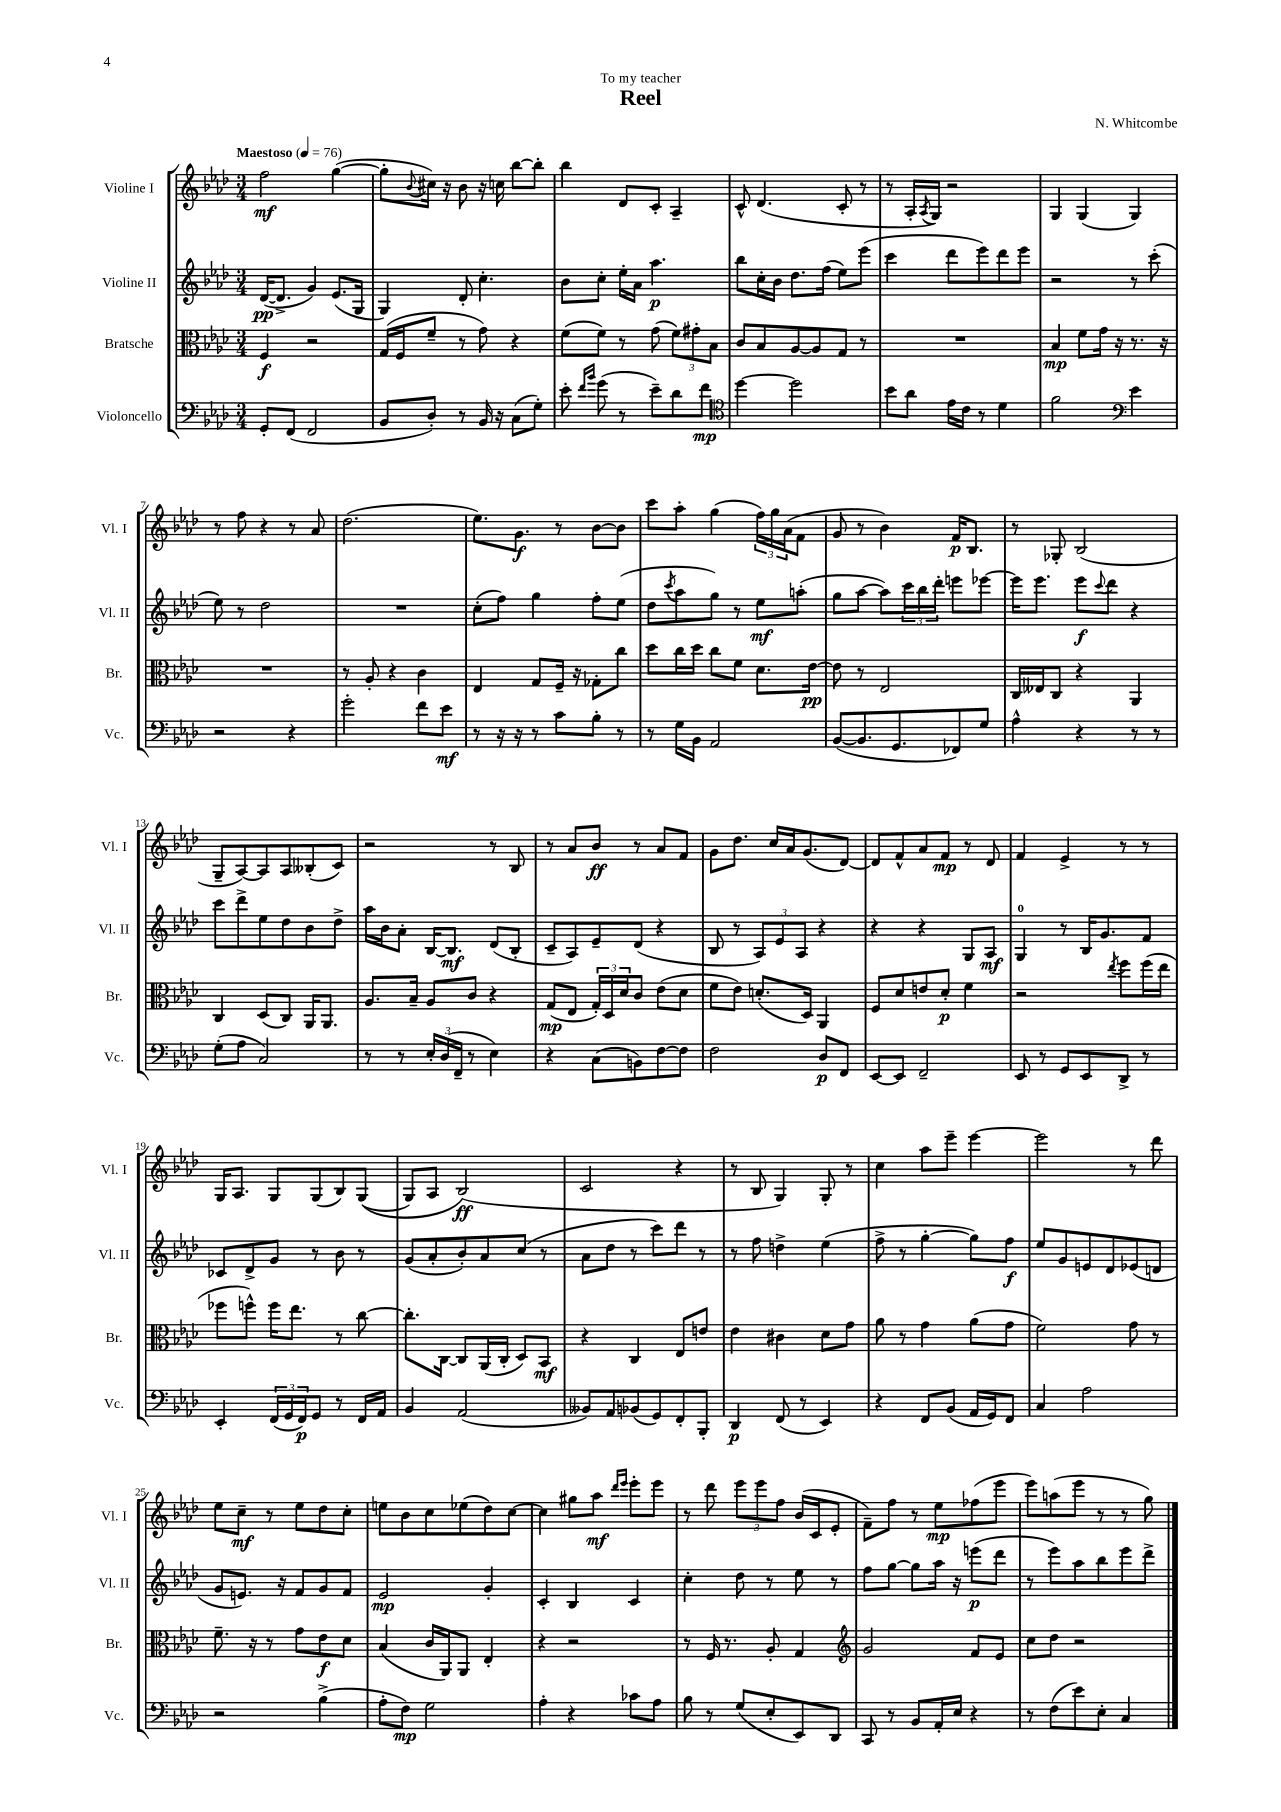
\header { title = "Reel" composer = "N. Whitcombe" dedication = "To my teacher" }
<<
\new StaffGroup <<
\new Staff = "s0" \with { instrumentName = "Violine I" shortInstrumentName = "Vl. I" } {
    \clef treble \key aes \major \numericTimeSignature \time 3/4 \tempo "Maestoso" 4 = 76
    f''2\mf g''4~( |
    g''8-. \appoggiatura { bes'8 } cis''16) r16 bes'8 r16 c''16 bes''8~ bes''8-. |
    bes''4 des'8 c'8-. aes4-- |
    c'8-^ des'4.( c'8-. r8 |
    r8 aes16-. \acciaccatura { aes8 } g16) r2 |
    g4 g4( g4) |
    r8 f''8 r4 r8 aes'8 |
    des''2.( |
    ees''8.) g'8.\f r8 bes'8~ bes'8 |
    c'''8 aes''8-. g''4( \tuplet 3/2 { f''16) g''16 aes'16( } f'8 |
    g'8 r8 bes'4) f'16\p bes8. |
    r8 ges8-. bes2( |
    g8-- aes8~) aes8 aes8 beses8-.( c'8) |
    r2 r8 bes8 |
    r8 aes'8 bes'8\ff r8 aes'8 f'8 |
    g'8 des''8. c''16 aes'16 g'8.( des'8~) |
    des'8 f'8-^ aes'8 f'8\mp r8 des'8 |
    f'4 ees'4-> r8 r8 |
    g16 aes8. g8 g8( bes8) g8(\( |
    g8) aes8 bes2\ff(\) |
    c'2 r4 |
    r8 bes8 g4) g8-. r8 |
    c''4 aes''8 ees'''8-- ees'''4~ |
    ees'''2 r8 des'''8 |
    ees''8 c''8--\mf r8 ees''8 des''8 c''8-. |
    e''8 bes'8 c''8 ees''8( des''8) c''8~ |
    c''4 gis''8 aes''8\mf \grace { des'''16 ees'''16 } ees'''8-. ees'''8 |
    r8 des'''8 \tuplet 3/2 { ees'''8 ees'''8 f''8 } bes'16( c'16 ees'8-. |
    f'8--) f''8 r8 ees''8\mp fes''8( ees'''8 |
    ees'''8) a''8( ees'''8 r8 r8 g''8) \bar "|." |
}
\new Staff = "s1" \with { instrumentName = "Violine II" shortInstrumentName = "Vl. II" } {
    \clef treble \key aes \major \numericTimeSignature \time 3/4
    des'16~\pp( des'8.-> g'4) ees'8.( g16 |
    g4) des'8-. c''4.-. |
    bes'8 c''8-. ees''16-. aes'16 aes''4.\p |
    bes''8 c''16-. bes'16 des''8. f''16( ees''8) ees'''8( |
    c'''4 des'''8 ees'''8) des'''8 ees'''8 |
    r2 r8 c'''8-.( |
    ees''8) r8 des''2 |
    R2. |
    c''8-.( f''8) g''4 f''8-. ees''8( |
    des''8 \acciaccatura { c'''8 } aes''8 g''8) r8 ees''8\mf a''8-.( |
    g''8 aes''8~ aes''8) \tuplet 3/2 { c'''16 bes''16 des'''16-. } e'''8 ees'''8~ |
    ees'''16 ees'''8. ees'''8\f \appoggiatura { c'''8 } des'''8 r4 |
    c'''8 des'''8-> ees''8 des''8 bes'8 des''8-> |
    aes''16 bes'16 aes'8-. bes16~ bes8.\mf des'8( bes8-. |
    c'8-- aes8) ees'8-- des'8( r4 |
    bes8 r8 \tuplet 3/2 { aes8) ees'8 aes8 } r4 |
    r4 r4 g8 aes8\mf |
    g4-0 r8 bes16 g'8. f'8 |
    ces'8 des'8-> g'8 r8 bes'8 r8 |
    g'8( aes'8-. bes'8-.) aes'8 c''8( r8 |
    aes'8 des''8 r8 c'''8) des'''8 r8 |
    r8 f''8 d''4-> ees''4( |
    f''8-> r8 g''4~-. g''8) f''8\f |
    ees''8 g'8 e'8 des'8 ees'8( d'8 |
    g'8 e'8.) r16 f'8 g'8 f'8 |
    ees'2\mp g'4-. |
    c'4-. bes4 c'4 |
    c''4-. des''8 r8 ees''8 r8 |
    f''8 g''8~ g''8 aes''16 r16 e'''8\p( des'''8 |
    r8 ees'''8) aes''8 bes''8 ees'''8 des'''8-> \bar "|." |
}
\new Staff = "s2" \with { instrumentName = "Bratsche" shortInstrumentName = "Br." } {
    \clef alto \key aes \major \numericTimeSignature \time 3/4
    f4\f r2 |
    g16( f16 f'8-- r8 g'8) r4 |
    f'8( f'8) r8 g'8( \tuplet 3/2 { f'8) gis'8-. bes8 } |
    c'8 bes8 aes8~ aes8 g8 r8 |
    R2. |
    bes4\mp f'8 g'16 r16 r8. r16 |
    R2. |
    r8 aes8-. r4 c'4 |
    ees4 g8 f16-- r16 ges8-. c''8 |
    des''8 c''16 des''16 c''8 f'8 des'8. ees'16~\pp |
    ees'8 r8 ees2 |
    c16 eeses16 c8 r4 aes,4 |
    c4 des8( c8) aes,16 aes,8. |
    aes8. bes16-- aes8 c'8 r4 |
    g8\mp( ees8 \tuplet 3/2 { g16-.) des16 des'16 } c'8 ees'8( des'8 |
    f'8 ees'8) d'8.-.( des16) aes,4 |
    f8 des'8 e'8 des'8-.\p f'4 |
    r2 \acciaccatura { ees''8 } f''8 f''16( ees''16 |
    fes''8 f''8-^) f''16 ees''8. r8 c''8~ |
    c''8.-. c16~ c8 aes,16( c16-. des8) bes,8\mf |
    r4 c4 ees8 e'8 |
    ees'4 cis'4 des'8 g'8 |
    aes'8 r8 g'4 aes'8( g'8 |
    f'2) g'8 r8 |
    f'8.-- r16 r8 g'8 ees'8\f des'8 |
    bes4( c'16 aes,16) aes,8 ees4-. |
    r4 r2 |
    r8 f16 r8. aes8-. g4 |
    \clef treble g'2 f'8 ees'8 |
    c''8 des''8 r2 \bar "|." |
}
\new Staff = "s3" \with { instrumentName = "Violoncello" shortInstrumentName = "Vc." } {
    \clef bass \key aes \major \numericTimeSignature \time 3/4
    g,8-. f,8( f,2 |
    bes,8 des8-.) r8 bes,16 r16 c8( g8-.) |
    ees'8-. \grace { f'16 bes'16 } g'8( r8 ees'8--) des'8 f'8\mp |
    \clef tenor des''4~ des''2 |
    bes'8 aes'8 ees'16 c'16 r8 des'4 |
    f'2 \clef bass ees'4 |
    r2 r4 |
    g'2-. f'8 ees'8\mf |
    r8 r16 r16 r8 c'8 bes8-. r8 |
    r8 g16 bes,16 aes,2 |
    bes,8~( bes,8. g,8. fes,8) g8 |
    aes4-^ r4 r8 r8 |
    g8-.( aes8 c2) |
    r8 r8 \tuplet 3/2 { ees16-. des16( f,16-- } r8 ees4) |
    r4 c8( b,8) f8~ f8 |
    f2 des8\p f,8 |
    ees,8~ ees,8 f,2-- |
    ees,8 r8 g,8 ees,8 des,8-> r8 |
    ees,4-. \tuplet 3/2 { f,16( g,16 f,16\p) } g,8 r8 f,16 aes,16 |
    bes,4 aes,2( |
    beses,8) aes,8 bes,8( g,8) f,8-. bes,,8-. |
    des,4\p f,8( r8 ees,4) |
    r4 f,8 bes,8( aes,16 g,16) f,8 |
    c4 aes2 |
    r2 bes4->( |
    aes8-. f8\mp) g2 |
    aes4-. r4 ces'8 aes8 |
    bes8 r8 g8( ees8-. ees,8) des,8 |
    c,8 r8 bes,8 aes,16-. ees16 r4 |
    r8 f8( ees'8) ees8-. c4 \bar "|." |
}
>>
>>
